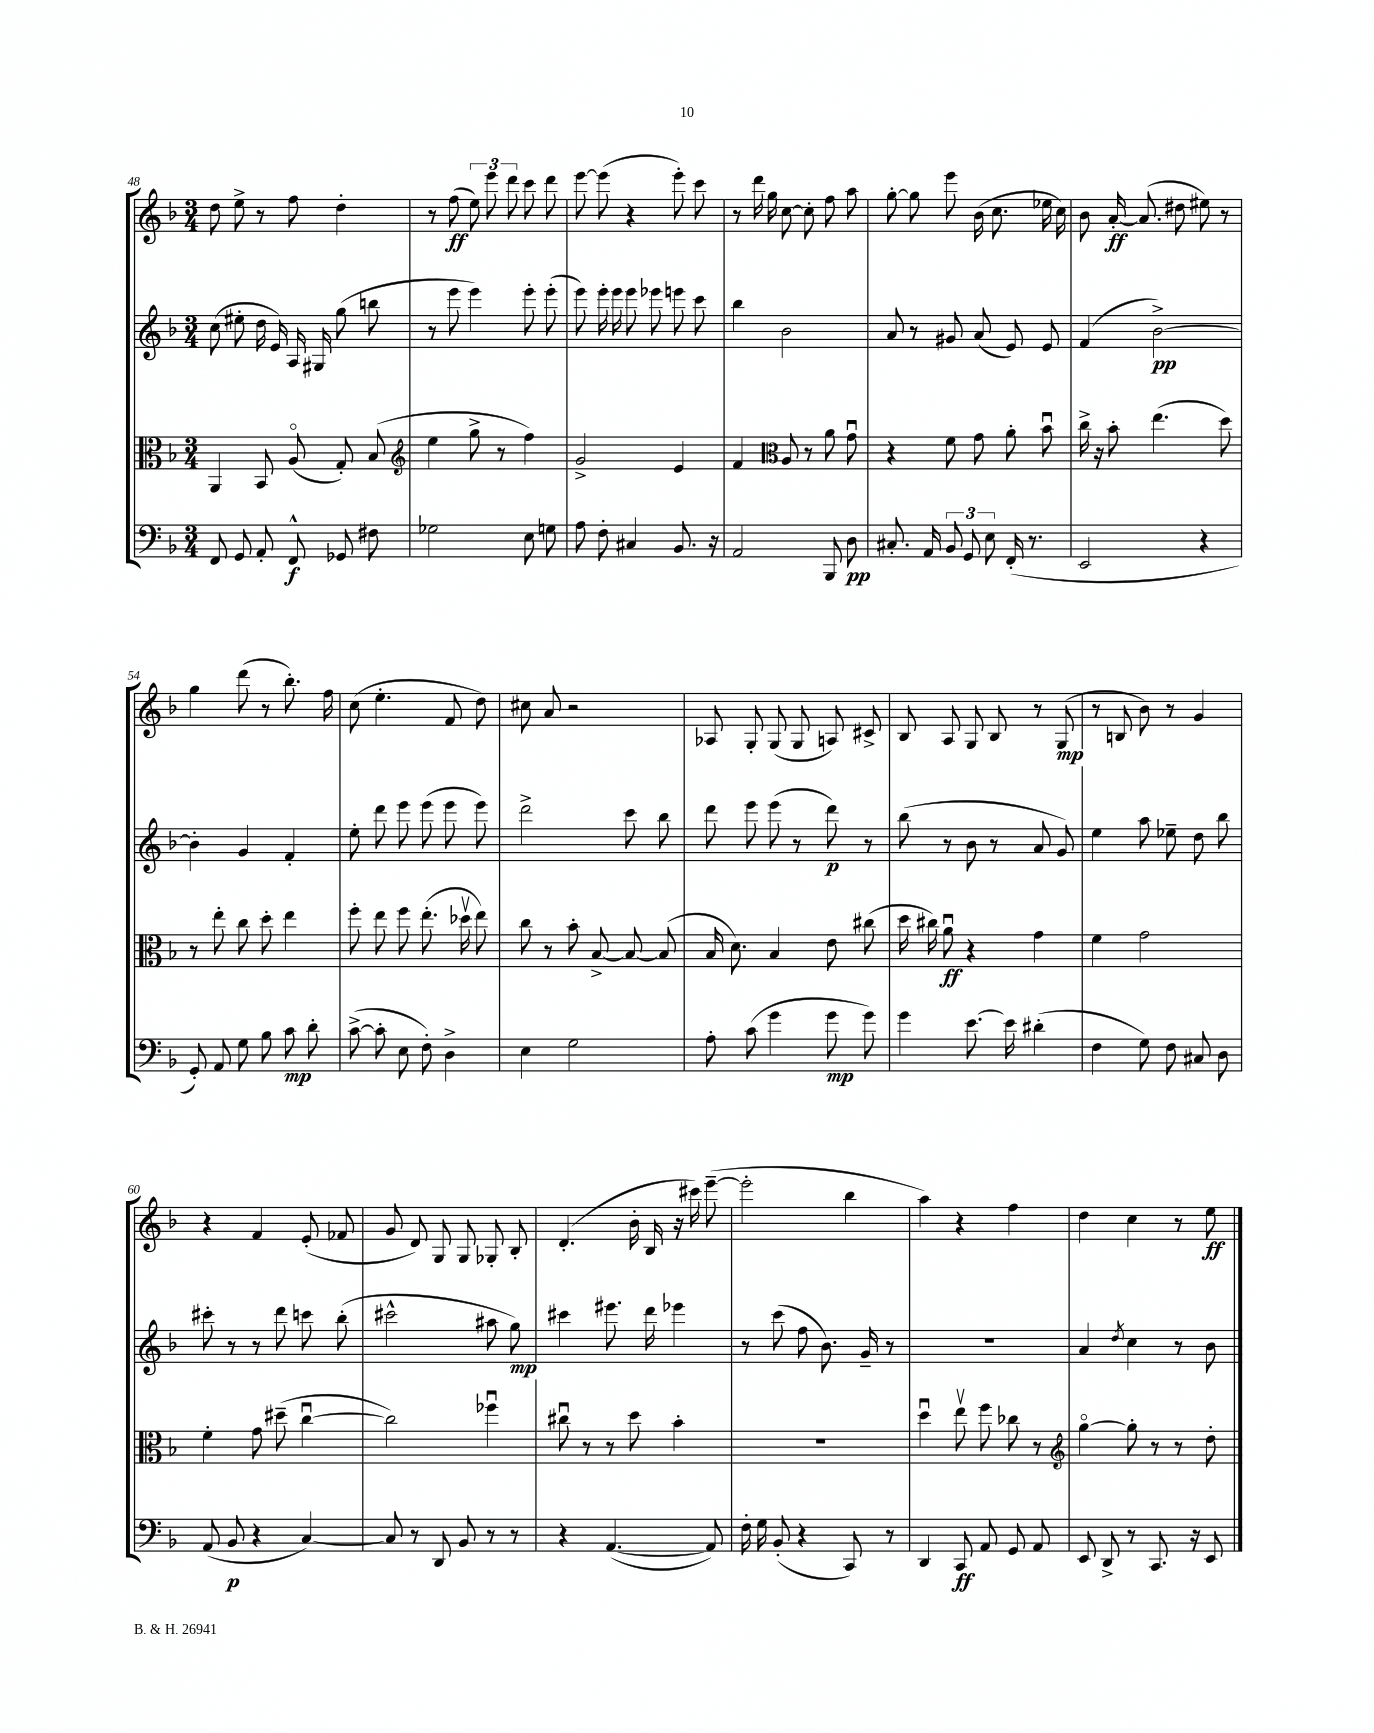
<<
\new StaffGroup <<
\new Staff = "s0" {
    \clef treble \key f \major \numericTimeSignature \time 3/4
    \autoBeamOff d''8 e''8-> r8 f''8 d''4-. |
    r8 f''8\ff( \tuplet 3/2 { e''8) e'''8 d'''8 } c'''8 d'''8 |
    e'''8~ e'''8( r4 e'''8-.) c'''8 |
    r8 d'''16 g''16 c''8~ c''8-. f''8 a''8 |
    g''8~-. g''8 e'''8 bes'16( c''8. ees''16 c''16) |
    bes'8 a'16~-.\ff a'8.( dis''8 eis''8) r8 |
    g''4 d'''8( r8 bes''8.-.) f''16 |
    c''8( e''4.-. f'8 d''8) |
    cis''8 a'8 r2 |
    aes8 g8-. g8( g8 a8) cis'8-> |
    bes8 a8 g8 bes8 r8 g8\mp( |
    r8 b8 bes'8) r8 g'4 |
    r4 f'4 e'8-.( fes'8 |
    g'8 d'8) g8 g8 ges8-. bes8-. |
    d'4.-.( bes'16-. bes16 r16 cis'''16) e'''8~--( |
    e'''2-. bes''4 |
    a''4) r4 f''4 |
    d''4 c''4 r8 e''8\ff \bar "|." |
}
\new Staff = "s1" {
    \clef treble \key f \major \numericTimeSignature \time 3/4
    \autoBeamOff c''8( eis''8-. d''16 e'16) a16 gis16 g''8( b''8 |
    r8 e'''8 e'''4) e'''8-. e'''8-.( |
    e'''8) e'''16-. e'''16 e'''8 ees'''8 e'''8 c'''8 |
    bes''4 bes'2 |
    a'8 r8 gis'8 a'8( e'8) e'8 |
    f'4( bes'2~->\pp) |
    bes'4-. g'4 f'4-. |
    e''8-. d'''8 e'''8 e'''8( e'''8 e'''8) |
    d'''2-> c'''8 bes''8 |
    d'''8 e'''8 e'''8( r8 d'''8\p) r8 |
    bes''8( r8 bes'8 r8 a'8 g'8) |
    e''4 a''8 ees''8-- d''8 bes''8 |
    cis'''8-. r8 r8 d'''8 c'''8 bes''8-.( |
    cis'''2-^ ais''8 g''8\mp) |
    cis'''4 eis'''8. d'''16 ees'''4 |
    r8 c'''8( f''8 bes'8.) g'16-- r8 |
    R2. |
    a'4 \acciaccatura { d''8 } c''4 r8 bes'8 \bar "|." |
}
\new Staff = "s2" {
    \clef alto \key f \major \numericTimeSignature \time 3/4
    \autoBeamOff a,4 bes,8 a8\flageolet( g8-.) bes8( |
    \clef treble e''4 g''8-> r8 f''4) |
    g'2-> e'4 |
    f'4 \clef alto a8 r8 a'8 g'8\downbow |
    r4 f'8 g'8 a'8-. bes'8\downbow |
    c''16-> r16 bes'8-. e''4.( d''8) |
    r8 e''8-. c''8 d''8-. e''4 |
    f''8-. e''8 f''8 e''8.-.( des''16\upbow e''8) |
    c''8 r8 bes'8-. bes8~-> bes8~ bes8( |
    bes16 d'8.) bes4 e'8 cis''8( |
    d''16 cis''16) a'8\downbow\ff r4 g'4 |
    f'4 g'2 |
    f'4-. g'8 dis''8--( c''4~\downbow |
    c''2) fes''4\downbow |
    cis''8\downbow r8 r8 d''8 bes'4-. |
    R2. |
    d''4\downbow e''8\upbow f''8 ces''8 r8 |
    \clef treble g''4~\flageolet g''8-. r8 r8 d''8-. \bar "|." |
}
\new Staff = "s3" {
    \clef bass \key f \major \numericTimeSignature \time 3/4
    \autoBeamOff f,8 g,8 a,8-. f,8-^\f ges,8 fis8 |
    ges2 e8 g8 |
    a8 f8-. cis4 bes,8. r16 |
    a,2 bes,,8 d8\pp |
    cis8.-. a,16 \tuplet 3/2 { bes,8 g,8 e8 } f,16-.( r8. |
    e,2 r4 |
    g,8-.) a,8 g8 bes8 c'8\mp d'8-. |
    c'8~->( c'8-. e8 f8-.) d4-> |
    e4 g2 |
    a8-. c'8( g'4 g'8\mp g'8) |
    g'4 e'8.~ e'16 dis'4-.( |
    f4 g8) f8 cis8 d8 |
    a,8( bes,8\p r4 c4~) |
    c8 r8 d,8 bes,8 r8 r8 |
    r4 a,4.~( a,8) |
    f16-. g16 bes,8-.( r4 c,8) r8 |
    d,4 c,8\ff a,8 g,8 a,8 |
    e,8 d,8-> r8 c,8. r16 e,8 \bar "|." |
}
>>
>>
\layout { \context { \Score currentBarNumber = #48 } }
